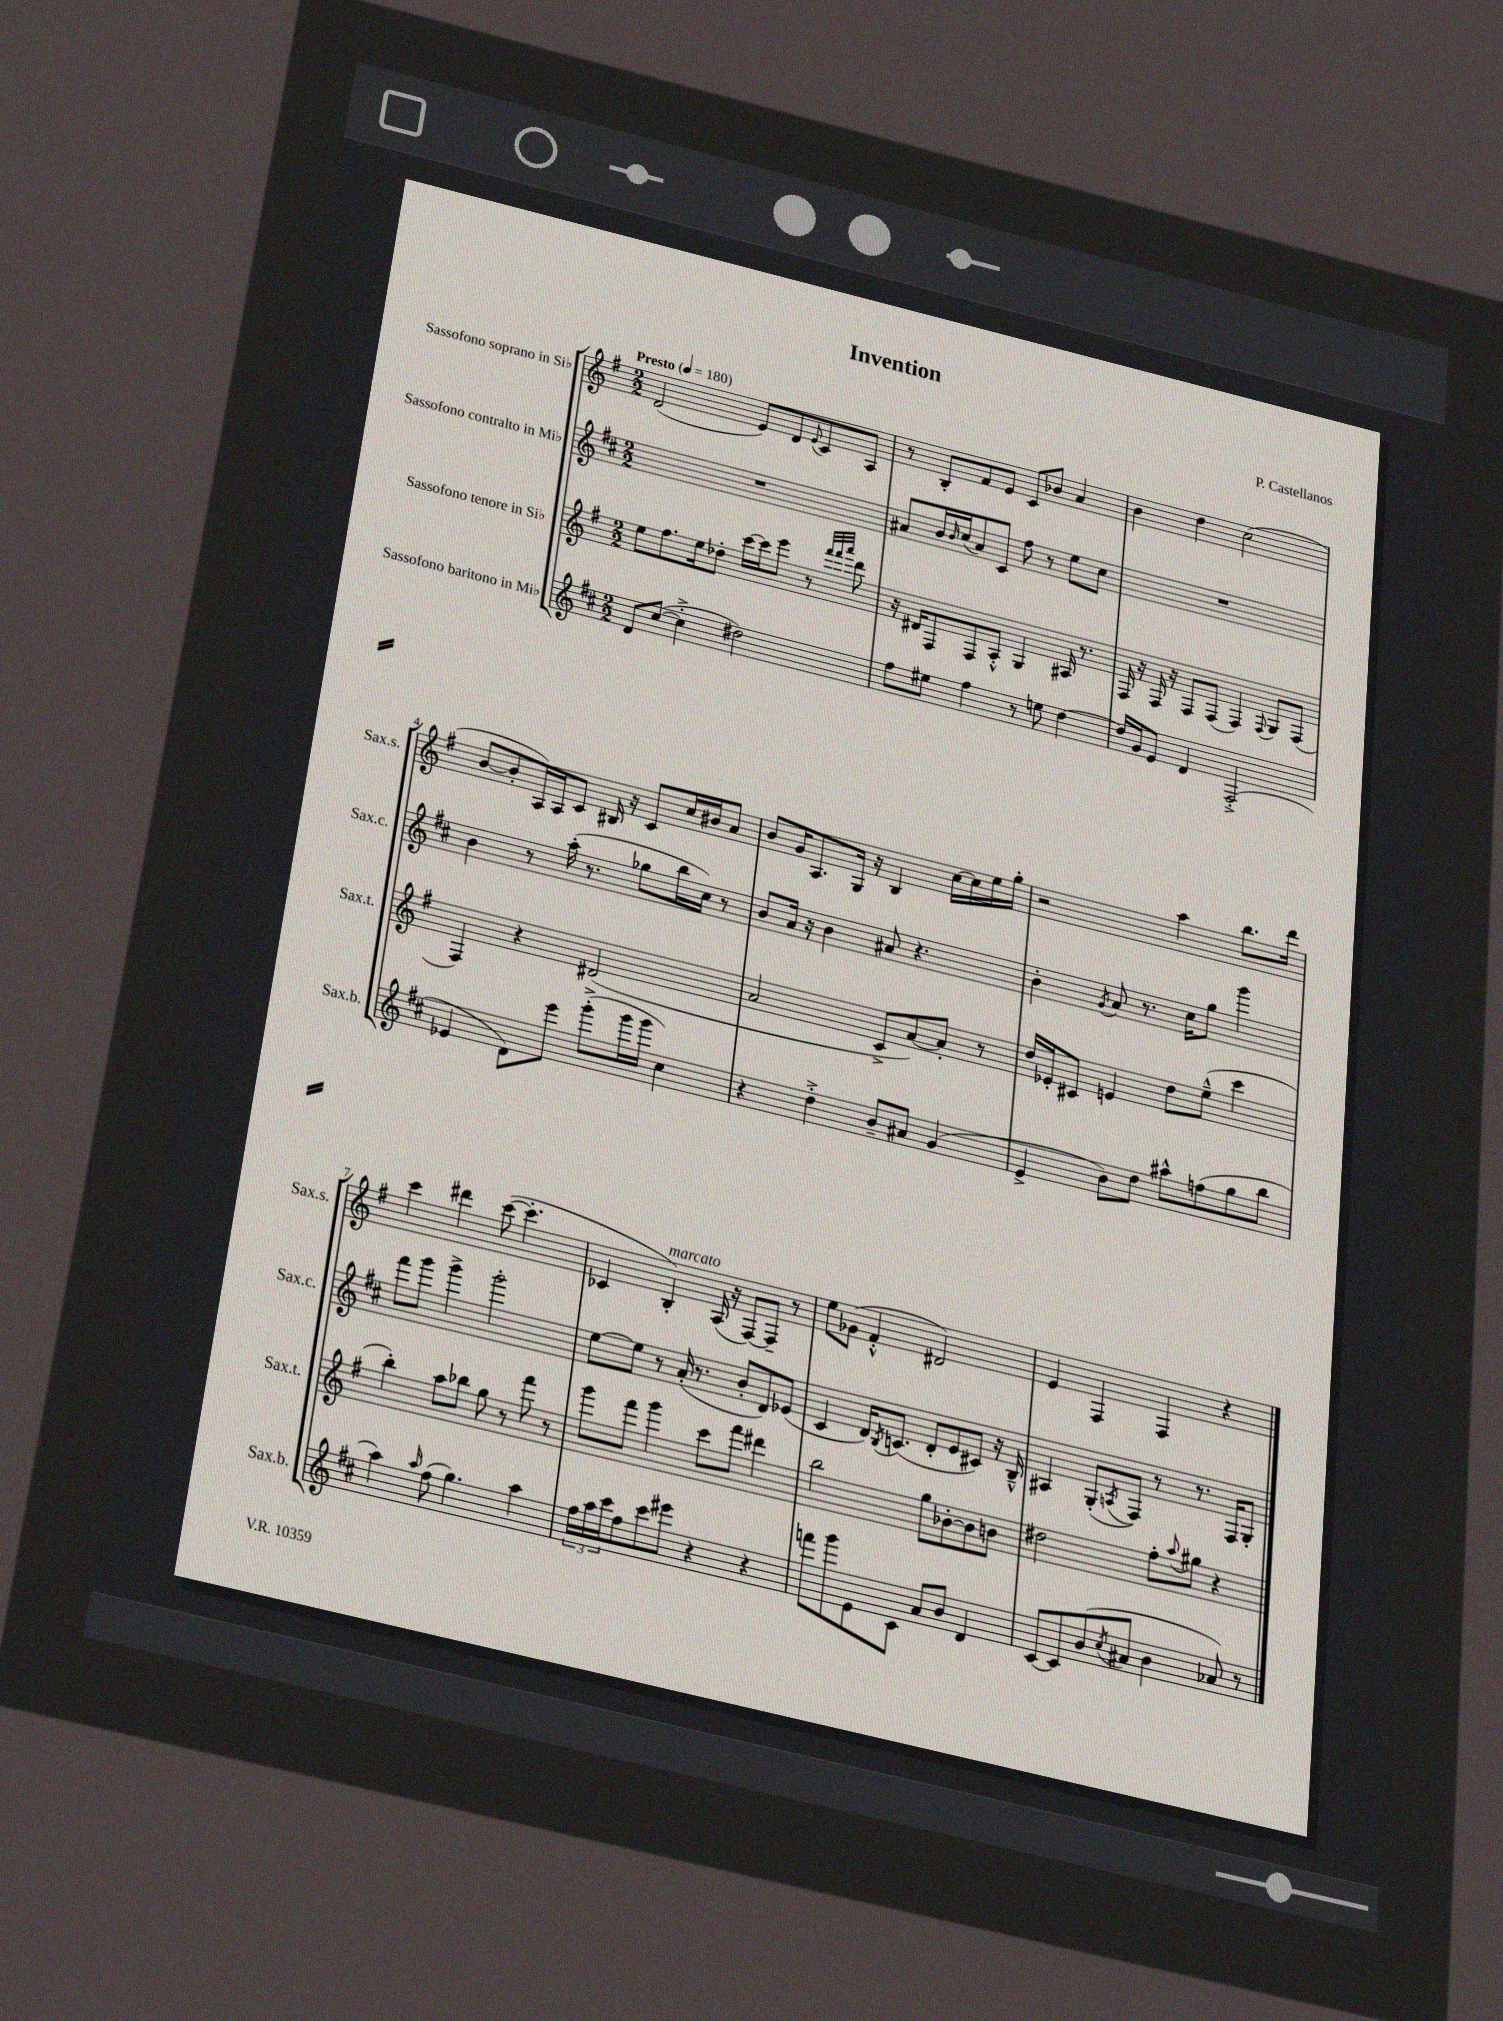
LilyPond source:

\header { title = "Invention" composer = "P. Castellanos" }
<<
\new StaffGroup <<
\new Staff = "s0" \with { instrumentName = "Sassofono soprano in Sib" shortInstrumentName = "Sax.s." } {
    \clef treble \key g \major \numericTimeSignature \time 2/2 \tempo "Presto" 4 = 180
    d'2( e'8) d'8 \appoggiatura { e'8 } c'8 a8 |
    r8 b8-. fis'8 e'8 c'8 bes'8 a'4 |
    b'4 d''4 c''2( |
    b'8~ b'8-. a16) a16 c'8 bis16 r16 c'8 c''16 bis'16 a'8 |
    b'8 g'16 a8. g16 r16 b4 c''16~ c''16 e''16 g''16-. |
    r2 a''4 b''8. d'''16 |
    c'''4 dis'''4 c'''8~( c'''4.-. |
    ces'4 b4-.^\markup { \italic "marcato" }) a16( r16 fis8~) fis8-- r8 |
    e''8 ges'8( fis'4-.-^ dis'2) |
    e'4 fis4 fis4 r4 \bar "|." |
}
\new Staff = "s1" \with { instrumentName = "Sassofono contralto in Mib" shortInstrumentName = "Sax.c." } {
    \clef treble \key d \major \numericTimeSignature \time 2/2
    R1 |
    ais'8 b'16 \grace { b'16 } cis''16( ais'8) cis'8 fis''8 r8 e''8 cis''8 |
    R1 |
    b'4 r8 a''16-.( r8. ges''8 b''16 cis''16) r8 |
    b'8 a'16 r16 b'4 ais'8 r4. |
    b'4-. \acciaccatura { g'8 } a'8 r8. cis''16 g''8 g'''4 |
    fis'''8 g'''8 g'''4-> g'''2-. |
    e''8~ e''8 r8 a'16-.( r8. b'8-. d'8) ees'8( |
    cis'4 d'16) \acciaccatura { b8 } c'8.( d'8-. e'8 cis'8) r16 b16---^ |
    ais4 g8-.( \acciaccatura { a8 } fis8) r8 r8. fis16 g8-. \bar "|." |
}
\new Staff = "s2" \with { instrumentName = "Sassofono tenore in Sib" shortInstrumentName = "Sax.t." } {
    \clef treble \key g \major \numericTimeSignature \time 2/2
    e''8 fis''8. e''16 des''8-. c'''16~ c'''16 e'''8 r8 \grace { fis'''32 fis'''32 a'''32 } d'''8 |
    r16 dis'16 fis8 fis8 a8-.-^ g4 ais16 r8. |
    fis16 r16 fis16 r16 fis8 fis8( fis4) \appoggiatura { fis8 } g8 fis8( |
    fis4) r4 dis'2( |
    a'2 c'8-> a'8~) a'8-. r8 |
    d''16 ees'16-. cis'8 e'4 d''8 e''8---^( c'''4 |
    b''4-.) a''8 bes''8 g''8 r8 fis'''8 r8 |
    g'''8 fis'''8 g'''4 c'''8 fis'''8 dis'''4 |
    b''2 g''8 bes'8~-. bes'8 b'8 |
    dis''2 fis''8-. \appoggiatura { a''8 } gis''8 r4 \bar "|." |
}
\new Staff = "s3" \with { instrumentName = "Sassofono baritono in Mib" shortInstrumentName = "Sax.b." } {
    \clef treble \key d \major \numericTimeSignature \time 2/2
    d'8 cis''8~( cis''4-.-> dis''2) |
    fis''8 eis''8 fis''4 r8 e''8 d''4~ |
    d''16 g'16 e'8 d'4 fis2-.->( |
    ees'4 d'8) e'''8 g'''8-.->( g'''16 g'''16 cis''4) |
    r4 d''4-.-> b'8-- ais'8 g'4( |
    e'4-> b'8) d''8 ais''8-^ f''8( g''8 b''8 |
    a''4) \grace { a''16 } fis''8( g''4.) a''4 |
    \tuplet 3/2 { fis''16 a''16 cis'''16 } fis''8 cis'''8 eis'''8 r4 r4 |
    f'''8 g'''8 e'8 cis'8 a'8 b'8 d'4 |
    cis'8~ cis'8 b'8( \acciaccatura { cis''8 } ais'8 b'4 aes'8) r8 \bar "|." |
}
>>
>>
